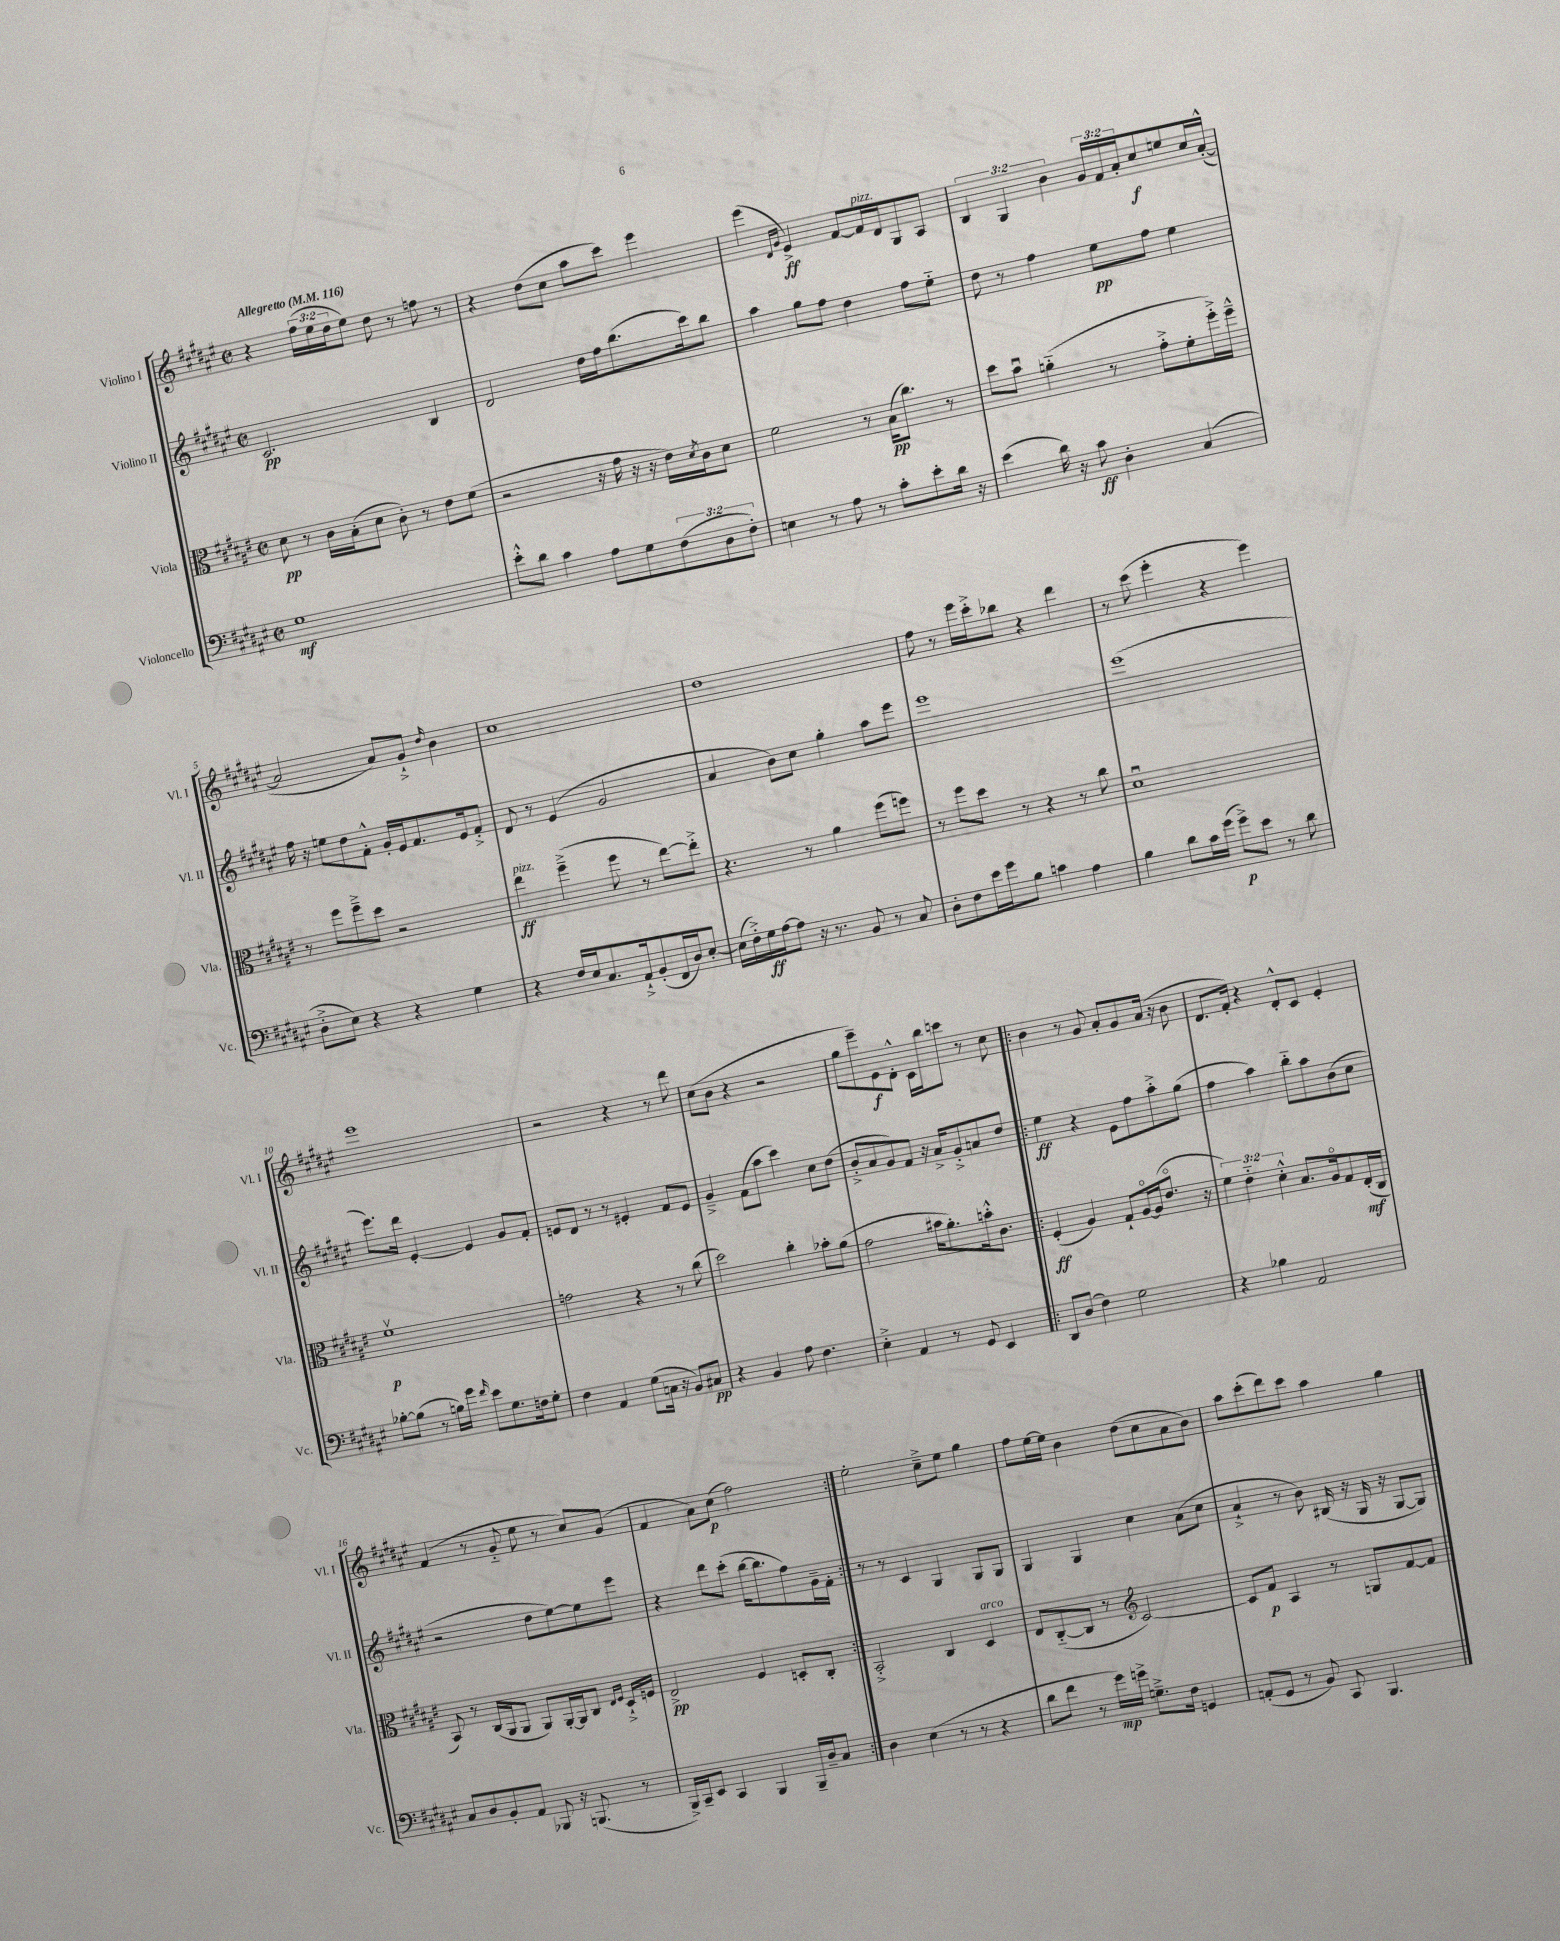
<<
\new StaffGroup <<
\new Staff = "s0" \with { instrumentName = "Violino I" shortInstrumentName = "Vl. I" } {
    \clef treble \key fis \major \defaultTimeSignature \time 2/2 \override Staff.TupletNumber.text = #tuplet-number::calc-fraction-text \tempo "Allegretto" 4 = 116
    r4 \tuplet 3/2 { fis''16( eis''16 dis''16 } eis''8) dis''8 r8 f''8 r8 |
    r4 dis''8( cis''8 ais''8 cis'''8) eis'''4 |
    eis'''4( \grace { dis'16 gis'16 } eis'4->\ff) fis'8~ fis'16^\markup { \italic "pizz." } dis'16 gis8 ais8 |
    \tuplet 3/2 { b4 gis4 b'4 } \tuplet 3/2 { gis'16 fis'16 ais'16-. } cis''8\f e''8 cis''16 ais'16~-.-^( |
    ais'2 ais'8) gis'8-!-> \grace { dis''16 } b'4 |
    cis''1 |
    dis''1 |
    fis''8 r8 eis'''16 cis'''16-.-> bes''8 r4 dis'''4 |
    r8 cis'''8( eis'''4-. r4 eis'''4) |
    eis'''1 |
    r2 r4 r8 dis'''8 |
    cis''8( b'8 r4 r2 |
    gis''8 eis'''8--) eis'8\f dis'8-.-^ cis'16 b''16 c'''8 r8 cis''8 |
    \repeat volta 2 { b'4 r8 gis'8 ais'8-. gis'8 ais'16( r16 b'8 |
    dis'8. fis'16-.) r4 dis'8-.-^ cis'8 eis'4-. |
    fis'4( r8 gis'8-_ eis''8 r8 cis''8) gis'8( |
    fis'4 ais'8) cis''8\p( fis''2) | }
    eis''2-. cis''8---> eis''8 gis''4 |
    fis''8 eis''16~ eis''16 b'4 dis''8( cis''8 ais'8 b'8) |
    ais''8 cis'''8-.( dis'''8) cis'''8 ais''4 gis''4 \bar "|." |
}
\new Staff = "s1" \with { instrumentName = "Violino II" shortInstrumentName = "Vl. II" } {
    \clef treble \key fis \major \defaultTimeSignature \time 2/2
    cis'2.\pp b4 |
    dis'2 dis''16 fis''16 b''8.( cis'''16) b''8 |
    ais''4 gis''8 fis''8 dis''4 fis''8 eis''8-_ |
    dis''8 r8 fis''4 eis''8\pp fis''8 eis''4 |
    fis''16 r16 e''8 dis''8 fis'8-.-^ gis'16-. eis'16 fis'8. eis'16 fis'8-.-> |
    dis'8 r8 eis'4( gis'2 |
    ais'4 b'8) cis''8 gis''4-. ais''8 eis'''8 |
    eis'''1 |
    eis'''1( |
    eis'''8.) dis'''16 eis'4~-. eis'4 gis'8 fis'8-. |
    e'8 dis'8 r8 r8 eis'4-. fis'8 eis'8 |
    gis'4---> fis'8( ais''8 cis'''4) cis''8 dis''8( |
    b'8-.-> ais'8 gis'8) fis'8 r16 ais'16-> gis'8-.-> a'8 dis''8 |
    \repeat volta 2 { eis''4\ff r4 eis'8 fis''8 ais''8-.-> gis''8( |
    fis''4 ais''4) b''8-_ ais''8 b'8( cis''8 |
    r2 dis''8 eis''8~) eis''8 eis'''8 |
    r4 dis'''8 cis'''8-.( b''16~ b''8. fis''8) gis'16-- fis'16-. | }
    r8 r8 cis'4 gis4 gis8 gis8 |
    gis4 gis4 cis''4 ais'8( cis''8 |
    ais'4-!-> r8 b'8) bis16( r16 gis16 r16 gis8~ gis8) \bar "|." |
}
\new Staff = "s2" \with { instrumentName = "Viola" shortInstrumentName = "Vla." } {
    \clef alto \key fis \major \defaultTimeSignature \time 2/2 \override Staff.TupletNumber.text = #tuplet-number::calc-fraction-text
    dis'8\pp r8 cis'16 b16-.( dis'8 cis'8-.) r8 eis'8 fis'8( |
    r2 r16 gis'16 r16 r16 eis'16) \acciaccatura { dis'8 } cis'16 dis'8 |
    fis'2 r8 b16\pp( cis''8.) r8 |
    dis''8 b'8\downbow a'4-_( r8 gis'8-.-> fis'8-. fis''16-.->) fis''16---^ |
    r8 fis''8 fis''8---> dis''8 r2 |
    eis''4\ff^\markup { \italic "pizz." } fis''4--->( fis''8 r8 eis''8~) eis''8-.-> |
    r4. r8 ais'4 fis''8( f''8) |
    r8 fis''8 dis''8 r8 r4 r8 cis''8 |
    dis'1\downbow |
    fis'1\upbow\p |
    g'2 r4 r8 cis''8( |
    dis''2) cis''4-. bes'8-. ais'8( |
    gis'2 bis'16 ais'8.-.) b'16-.-^ cis'8. |
    \repeat volta 2 { fis4-.\ff( ais4) gis8-! ais16~\flageolet ais16( eis'8.\flageolet r16 |
    \tuplet 3/2 { fis'4) eis'4-_ dis'4-.-^ } b8. ais16\flageolet gis8 eis16-.\mf( cis16 |
    b,8) r8 cis16( ais,16 ais,8 ais,8) ais,16~-. ais,16 cis8 \grace { eis16 fis16 } dis16-!-> f16 |
    eis2->\pp fis4 d8-. cis8-. | }
    b,2-.-> cis4 dis4^\markup { \italic "arco" } |
    eis8 cis8~-_( cis8 r8 \clef treble cis'2~) |
    cis'8 fis'8\p ais4 r8 g8 fis'8~ fis'8 \bar "|." |
}
\new Staff = "s3" \with { instrumentName = "Violoncello" shortInstrumentName = "Vc." } {
    \clef bass \key fis \major \defaultTimeSignature \time 2/2 \override Staff.TupletNumber.text = #tuplet-number::calc-fraction-text
    gis1\mf |
    eis'8-.-^ dis'8 cis'4 ais8 gis8 \tuplet 3/2 { fis8( dis8 fis8-.) } |
    e4 r8 ais8 r8 cis'8-. eis'8-. dis'16 r16 |
    eis'4( dis'16) r16 cis'8\ff dis4-. cis4( |
    dis8-.-> eis8) r4 r4 gis4 |
    r4 fis16 eis16 cis8. ais,16-!-> b,8-.( fis,16 dis16) eis8~-. |
    eis16( fis16-.->) gis16\ff ais16~ ais8 r16 r8. b,8 r8 cis8 |
    dis8-. fis8 eis'16 gis'16 b8 c'4 ais4 |
    b4 dis'8 cis'16 gis'16( gis'8->\p) eis'8 r8 dis'8 |
    bes8~-. bes8( r8 b16) gis'16 \grace { fis'16 } eis'8 gis8. f16 gis8-. |
    fis4 ais,4 gis8( c16 r16 b,8) cis8\pp |
    r4 b,4 ais8 fis4. |
    eis4-.-> ais,4 r8 gis,8 eis,4 |
    \repeat volta 2 { dis,8 dis8( fis4) gis2 |
    r4 bes4 ais,2 |
    cis8 dis8 b,8-. ais,8 bes,,8 r16 b,,8.( r8 |
    b,,16->) cis,16-- eis,8 cis,4 b,,4 b,,16-- dis16-- cis8 | }
    dis4 eis4( r8 r8 r4 |
    dis'8 fis'8 r8 gis'16\mp) g'16-> g8.---> fis16 g,4 |
    a,8-.( gis,8 r8 b,8) cis,8 b,,4. \bar "|." |
}
>>
>>
